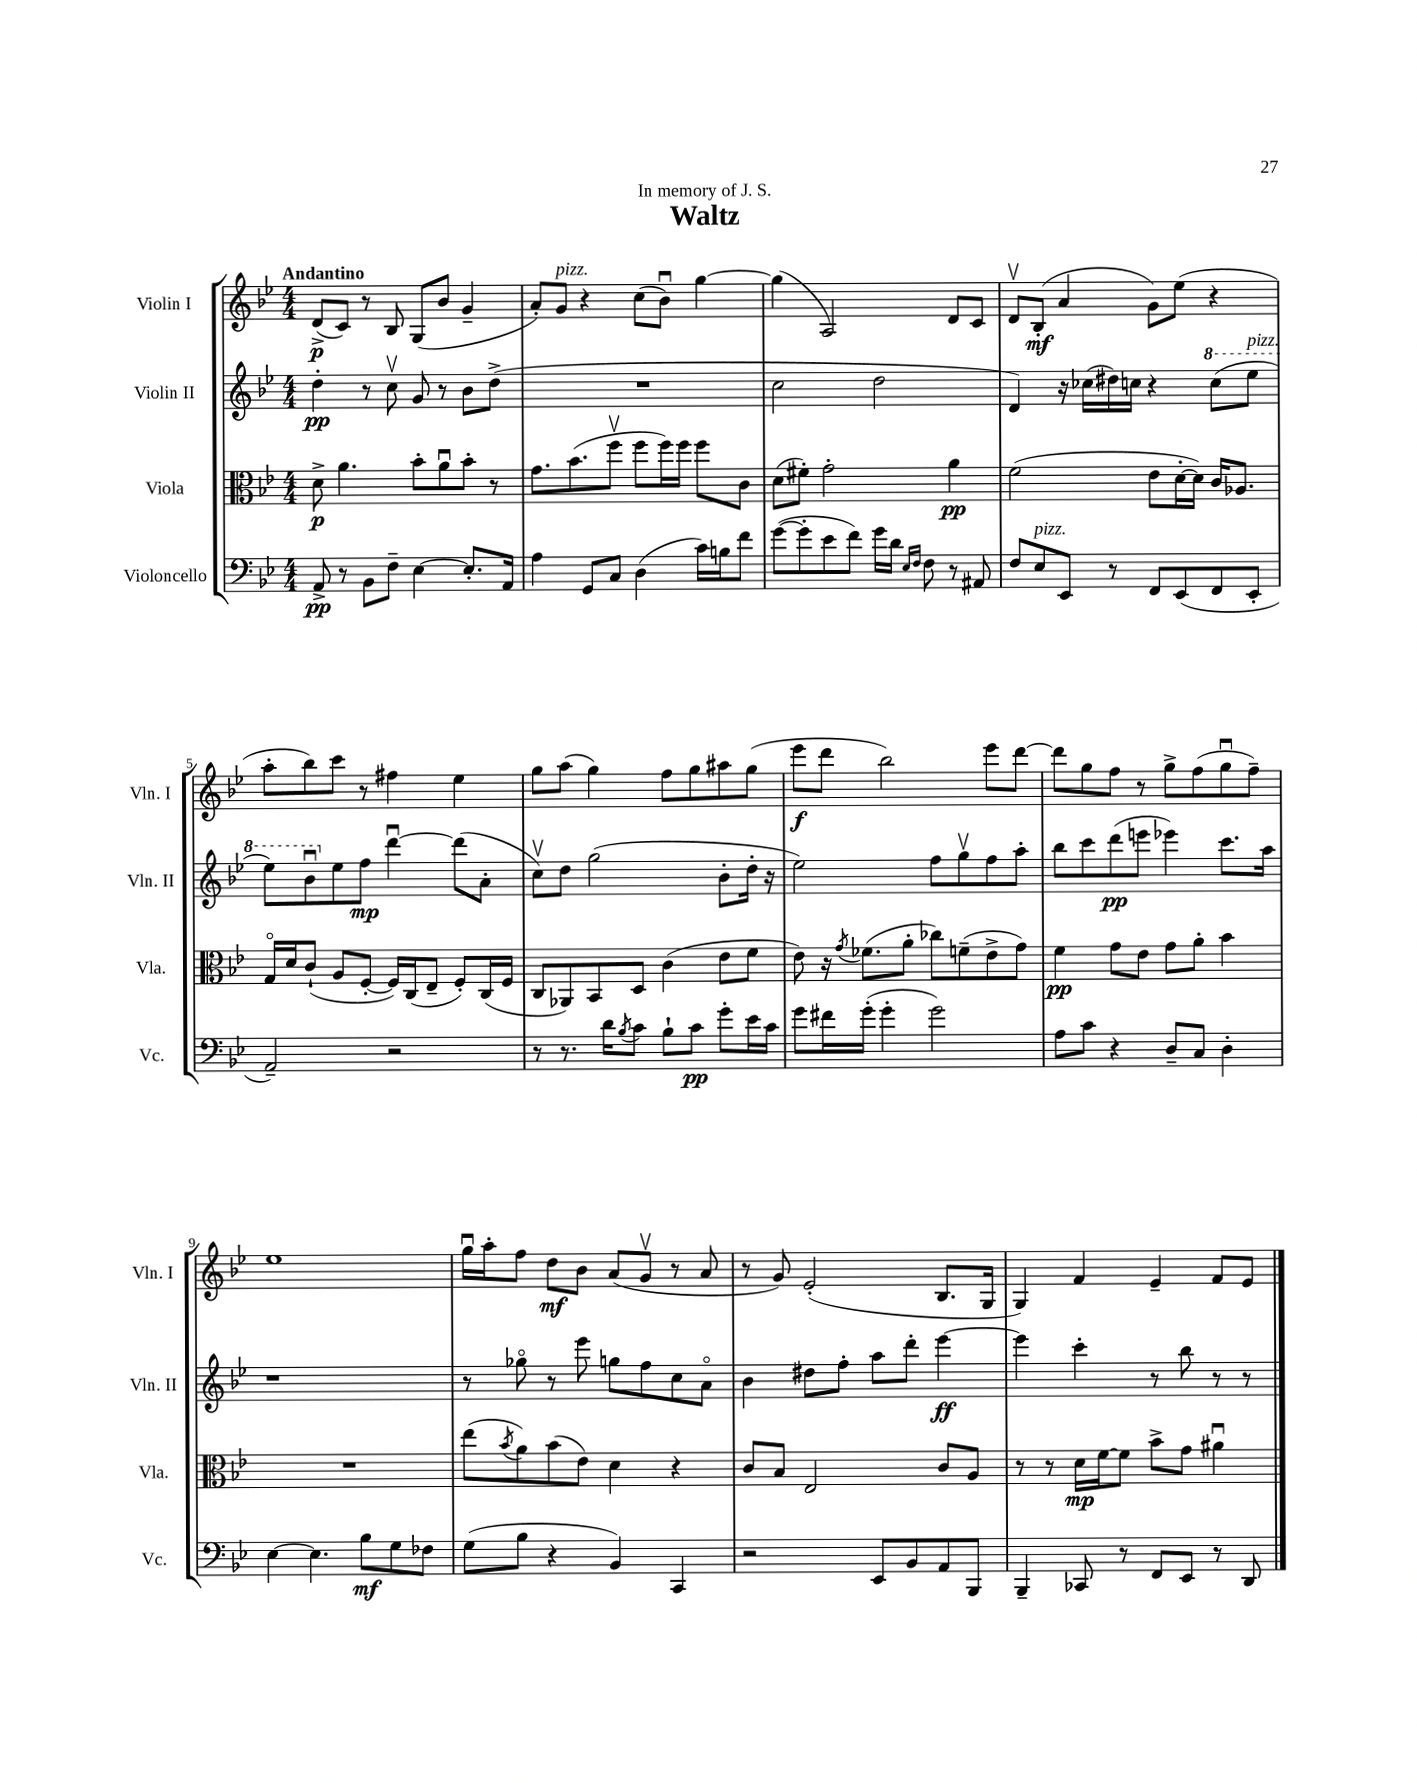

**kern	**kern	**kern	**kern
*staff4	*staff3	*staff2	*staff1
*clefF4	*clefC3	*clefG2	*clefG2
*k[b-e-]	*k[b-e-]	*k[b-e-]	*k[b-e-]
*M4/4	*M4/4	*M4/4	*M4/4
8AA^	8d^	4dd'	(8d^
8r	4.a	.	8c)
8BB-	.	8r	8r
8F~	.	8ccv	8B-
[4E-	8b-'	8g	(8G
.	8au	8r	8b-
8.E-']	8b-'	8b-	4g~
.	8r	(8dd^	.
16AA	.	.	.
=	=	=	=
4A	8.g	1r	8a')
.	.	.	8g
.	(8.b-	.	.
8GG	.	.	4r
8C	8ffv	.	.
(4D	8ff	.	(8cc
.	16ff)	.	8b-u)
.	16ff	.	.
16c)	8ff	.	[4gg
16B	.	.	.
8f	8c	.	.
=	=	=	=
([8g	(8d	2cc	(4gg]
8g']	8f#')	.	.
8e-	2g'	.	2A)
8f)	.	.	.
16g	.	2dd	.
16d	.	.	.
16qqE-	.	.	.
16qqF	.	.	.
8F	.	.	.
8r	4a	.	8d
8AA#	.	.	8c
=	=	=	=
8F	(2f	4d)	8dv
8E-	.	.	(8B-'
8EE-	.	16r	4a
.	.	(16cc-	.
8r	.	16dd#)	.
.	.	16cc	.
8FF	8e-	4r	8g)
(8EE-	[16d'	.	(8ee-
.	16d])	.	.
8FF	16c	(8ccc	4r
.	8.A-	.	.
8EE-'	.	8eee-	.
=	=	=	=
2AA~)	16Go	8eee-)	8aa'
.	16d	.	.
.	(8c`	8bb-u	8bb-)
.	8A	8ee-	8ccc
.	[8F'	8ff	8r
2r	16F])	[4dddu	4ff#
.	(16C	.	.
.	8E-~	.	.
.	8F')	(8ddd]	4ee-
.	(16C	8a'	.
.	16F	.	.
=	=	=	=
8r	8C	8ccv)	8gg
8.r	8AA-)	8dd	(8aa
.	8BB-	(2gg	4gg)
16d	.	.	.
8qB-	.	.	.
8c	8D	.	.
8B-`	(4c	.	8ff
8c	.	.	8gg
8g'	8e-	8b-'	8aa#
16e-	8f	16dd'	(8gg
16c	.	16r	.
=	=	=	=
8g	8e-)	2ee-)	8eee-
16f#	16r	.	8ddd
.	8qg	.	.
(16g'	(8.f-	.	.
4g'	.	.	2bb-)
.	8a'	.	.
2g)	8cc-)	8ff	.
.	(8f~	8ggv	.
.	8e-^	8ff	8eee-
.	8g)	8aa'	[8ddd
=	=	=	=
8A	4f	8bb-	8ddd]
8c	.	8ccc	8gg
4r	8g	(8ddd	8ff
.	8e-	8eee	8r
8D~	8g	4eee-)	8gg^
8C	8a'	.	(8ff
4D'	4b-	8.ccc	8ggu
.	.	.	8ff~)
.	.	16aa	.
=	=	=	=
[4E-	1r	1r	1ee-
4.E-]	.	.	.
8B-	.	.	.
8G	.	.	.
8F-	.	.	.
=	=	=	=
(8G	(8ee-	8r	16ggu
.	.	.	16aa'
.	8qb-	.	.
8B-	8a)	8gg-o	8ff
4r	(8b-	8r	8dd
.	8e-)	8eee-	8b-
4BB-)	4d	8gg	(8a
.	.	8ff	8gv
4CC	4r	8cc	8r
.	.	8ao	8a
=	=	=	=
2r	8c	4b-	8r
.	8B-	.	8g)
.	2E-	8dd#	(2e-'
.	.	8ff'	.
8EE-	.	8aa	.
8BB-	.	8ddd'	.
8AA	8c	[4eee-	8.B-
8BBB-	8A	.	.
.	.	.	16G
=	=	=	=
4BBB-~	8r	4eee-]	4G)
.	8r	.	.
8CC-	16d	4ccc'	4f
.	[16f	.	.
8r	8f]	.	.
8FF	8b-^	8r	4e-~
8EE-	8g	8bb-	.
8r	4a#u	8r	8f
8DD	.	8r	8e-
==	==	==	==
*-	*-	*-	*-
